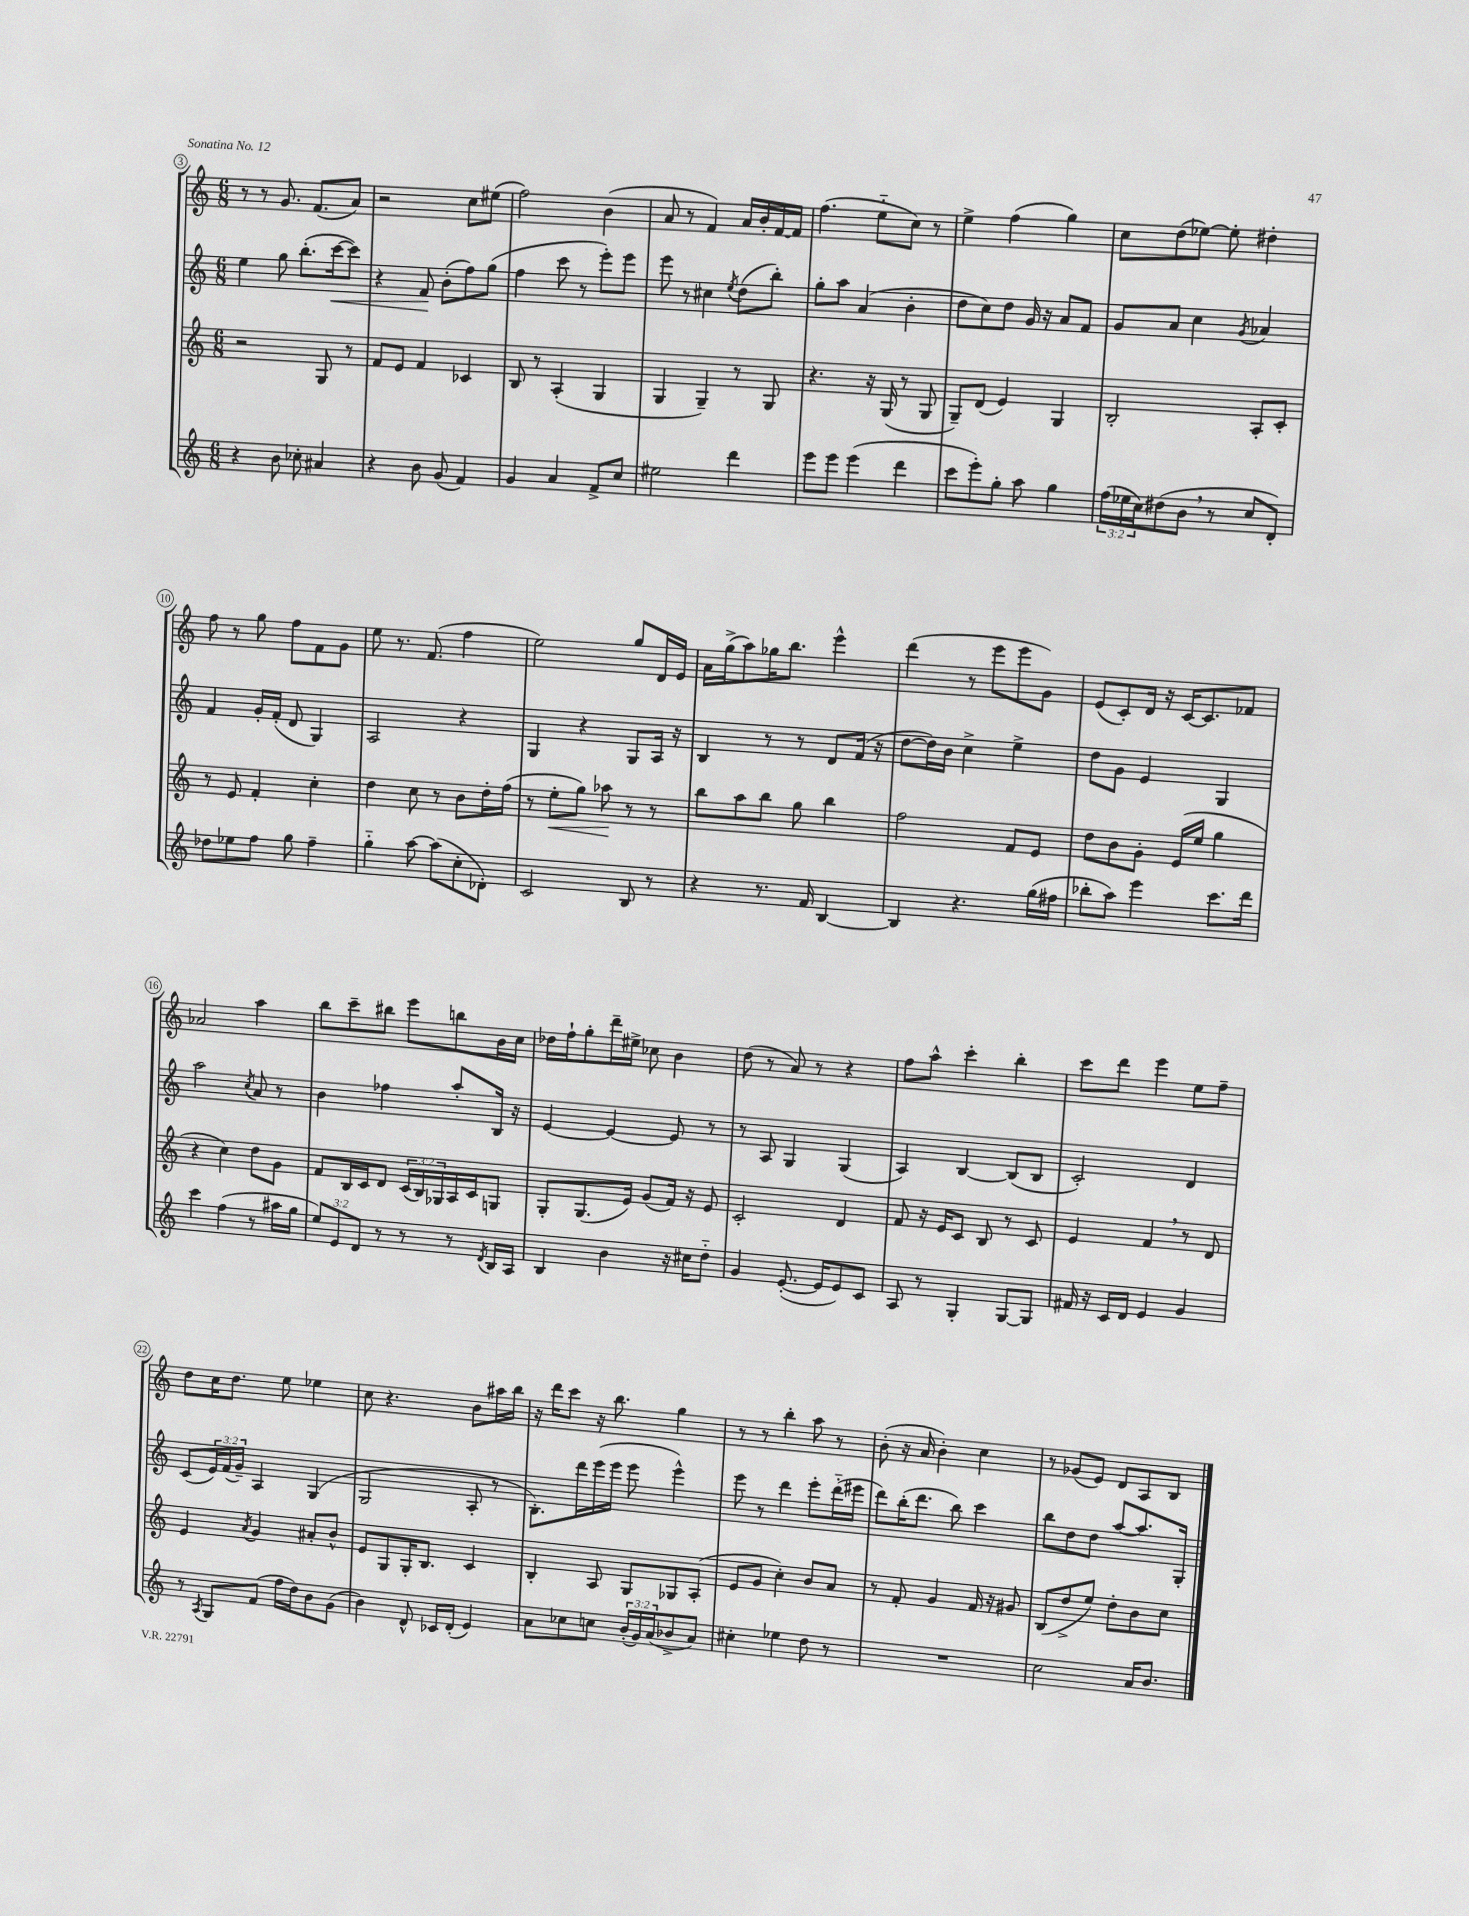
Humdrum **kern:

**kern	**kern	**kern	**kern
*staff4	*staff3	*staff2	*staff1
*clefG2	*clefG2	*clefG2	*clefG2
*k[]	*k[]	*k[]	*k[]
*M6/8	*M6/8	*M6/8	*M6/8
4r	2r	4ee\	8r
.	.	.	8r
8b\	.	8gg\	8.g/
8cc-'\	.	(8.bb'\L	.
.	.	.	(8.f/L
4a#/	8G/	.	.
.	.	[16ccc\k	.
.	8r	8ccc\]J)	8a/J)
=	=	=	=
4r	8f/L	4r	2r
.	8e/J	.	.
8b\	4f/	8f/	.
(8g/	.	(8b'\L	.
4f/)	4c-/	8ff\)	8cc\L
.	.	(8gg\J	(8ee#\J
=	=	=	=
4g/	8B/	4ff\	2ff\)
.	8r	.	.
4a/	(4A'/	8ccc\	.
.	.	8r	.
8f^/L	4G/	8eee'\L)	(4b\
8cc/J	.	8eee\J	.
=	=	=	=
2ee#\	4G/	8eee\	8a/
.	.	8r	8r
.	4G~/)	4cc#\	4f/)
.	.	8qee/	.
4ddd\	8r	(8dd\L	16a/LL
.	.	.	16b'/
.	8G/	8bb'\J)	[16f/
.	.	.	16f/]JJ
=	=	=	=
8eee\L	4.r	8gg'\L	(4.ff\
8eee\J	.	8aa\J	.
(4eee\	.	(4a/	.
.	16r	.	8ee'~\L
.	(16G/	.	.
4ddd\	8r	4b'\	8cc\J)
.	8G/	.	8r
=	=	=	=
8ccc\L	8G~/L)	8dd\L	4ee^\
8eee'\)	(8d/J	8cc\)	.
8gg'\J	4e/)	8dd\J	(4ff\
8aa\	.	16g/	.
.	.	16r	.
4gg\	4G/	8a/L	4gg\)
.	.	8f/J	.
=	=	=	=
(24ff\LL	2B'/	8g/L	8cc\L
24ee-\	.	.	.
24cc\J)	.	.	.
(8dd#\	.	8a/J	(8dd\
8b\J	.	4cc\	[8ee-\J)
8r	.	.	8ee-'\]
.	.	8qg/	.
8cc/L	8A'/L	4a-/	4dd#'\
8d'/J)	8c'/J	.	.
=	=	=	=
8dd-\L	8r	4f/	8ff\
8ee-\	8e/	.	8r
8ff\J	4f'/	16g'/LL	8gg\
.	.	(16f'/JJ	.
8gg\	.	8d/	8ff\L
4ff~\	4cc'\	4G/)	8f\
.	.	.	8g\J
=	=	=	=
4gg'~\	4dd\	2A/	8ee\
.	.	.	8.r
[8aa\	8cc\	.	.
.	.	.	(8.f/
(8aa\]L	8r	.	.
8cc'\	8b\L	4r	4ff\
8d-'\J)	16dd'\L	.	.
.	(16ff\JJ	.	.
=	=	=	=
2c/	8r	4G/	2ee\)
.	8ee'\L	.	.
.	8gg\J)	4r	.
.	8aa-\	.	.
8B/	8r	8G/L	8gg/L
8r	8r	16A/Jk	16d/L
.	.	16r	16e/JJ
=	=	=	=
4r	8bb\L	4B/	16a\LL
.	.	.	(16gg^\J
.	8aa\	.	8aa\)
8.r	8bb\J	8r	16gg-\K
.	.	.	8.bb\J
.	8gg\	8r	.
16f/	.	.	.
[4B/	4bb\	8d/L	4eee^^\
.	.	(16f/Jk	.
.	.	16r	.
=	=	=	=
4B/]	2ff\	[8dd\L	(4ddd\
.	.	16dd\]L)	.
.	.	16b\JJ	.
4.r	.	4cc^\	8r
.	.	.	8eee\L
.	8f/L	4ee^\	8eee\
(16gg\LL	8e/J	.	8g\J)
16ff#\JJ	.	.	.
=	=	=	=
8bb-'\L	8dd\L	8dd\L	(8e/L
8aa\J)	8b\	8g\J	8c'/)
4eee\	8g'\J	4e/	16d/Jk
.	.	.	16r
.	(16e/LL	.	[16c/LK
.	16ee/JJ	.	8.c/]
8.ccc\L	4gg\	4G/	.
.	.	.	8f-/J
16ddd\Jk	.	.	.
=	=	=	=
4ccc\	4r	2aa\	2a-/
(4ff\	4cc\)	.	.
.	.	8qcc/	.
8r	8dd\L	8a/	4aa\
16aa#\LL	8g\J	8r	.
16gg\JJ	.	.	.
=	=	=	=
12ee/L)	8f/L	4b\	8bb\L
12e/	.	.	.
.	16B/L	.	8ccc~\
12d/J	.	.	.
.	16c/J	.	.
8r	8d/J	4ff-\	8bb#\J
8r	(24c/LL	.	8eee\L
.	24B/)	.	.
.	24G-/	.	.
8r	16A/	8aa'/L	8bb\
.	16c/J	.	.
8qd/	.	.	.
16B/LL	8G/J	16B/Jk	16b\L
16A/JJ	.	16r	16cc\JJ
=	=	=	=
4B/	8G'/L	[4e/	16dd-\LL
.	.	.	16ff`\J
.	(8.G/	.	8gg'\
4b\	.	4e/_	16ddd~\L
.	16e/Jk)	.	16ee#^\JJ
.	(8g/L	.	8cc-\
16r	16f/Jk)	8e/]	4b\
16cc#\LK	16r	.	.
8dd'~\J	8e/	8r	.
=	=	=	=
4g/	2c'/	8r	(8dd\
.	.	8A/	8r
([8.e'/	.	4G/	8a/)
.	.	.	8r
16e/]LK	.	.	.
8e/)	4d/	(4G/	4r
8c/J	.	.	.
=	=	=	=
8A/	8f/	4A/)	8ff\L
8r	16r	.	8aa^^\J
.	16e/LK	.	.
4G'/	8c/J	[4B/	4ccc'\
.	8B/	.	.
[8G/L	8r	(8B/]L	4bb'\
8G/]J	8c/	8B/J	.
=	=	=	=
16f#/	4e/	2c'/)	8ccc\L
16r	.	.	.
16c/LL	.	.	8ddd\J
16d/JJ	.	.	.
4e/	4f/	.	4eee\
4g/	8r	4d/	8ee\L
.	8d/	.	8ff~\J
=	=	=	=
8r	4e/	(8c/L	8dd\L
8qA/	.	.	.
8G/L	.	24e/L)	16cc\K
.	.	(24f/	.
.	.	.	8.dd\J
.	.	24g~/JJ)	.
.	8qa/	.	.
(8f/J	4g/	4A/	.
16ff\LL	.	.	8ee\
16dd\J)	.	.	.
8b\	8a#'/L	(4G/	4ee-\
(8g\J	8b^^/J	.	.
=	=	=	=
4b\)	8e/L	2G/	8cc\
.	8G/	.	4.r
8d^^/	16G'/K	.	.
.	8.B/J	.	.
16c-/LL	.	.	.
(16d'/JJ	.	.	.
4e/)	4c/	8A'/	8b\L
.	.	8r	16aa#\L
.	.	.	16bb\JJ
=	=	=	=
8a\L	4B'/	8.B'\L)	16r
.	.	.	16ddd\LK
8cc-\	.	.	8ccc\J
.	.	16ddd\L	.
8cc\J	8A/	(16eee\	16r
.	.	16eee\JJ	8.bb\
(24b'/LL	8G/L	8eee\	.
24g/)	.	.	.
(24a/J	.	.	.
8b-^/	8G-/	4eee^^\)	4gg\
8a/J)	(8A'/J	.	.
=	=	=	=
4cc#'\	8e/L	8eee\	8r
.	8g/J	8r	8r
4ee-\	4cc'\)	4ddd\	4bb'\
8dd\	8b/L	8eee'\L	8aa\
8r	8a/J	(16ddd'~\L	8r
.	.	16eee#\JJ	.
=	=	=	=
2.r	8r	8ddd\L)	(8b'\
.	8f'/	(16bb'\K	16r
.	.	8.ddd\J	16a/
.	4g/	.	4b'\)
.	.	8bb\)	.
.	16f/	4ccc\	4cc\
.	16r	.	.
.	8g#/	.	.
=	=	=	=
2cc\	(8B/L	8bb\L	8r
.	8dd^/	8dd\	(8g-/L
.	8ee/J)	8dd\J	8e/J)
.	8dd'\L	[8aa/L	8d/L
16a/LK	8b\	8.aa/]	8A/
8.b/J	.	.	.
.	8cc\J	.	8B/J
.	.	16G'/Jk	.
==	==	==	==
*-	*-	*-	*-
